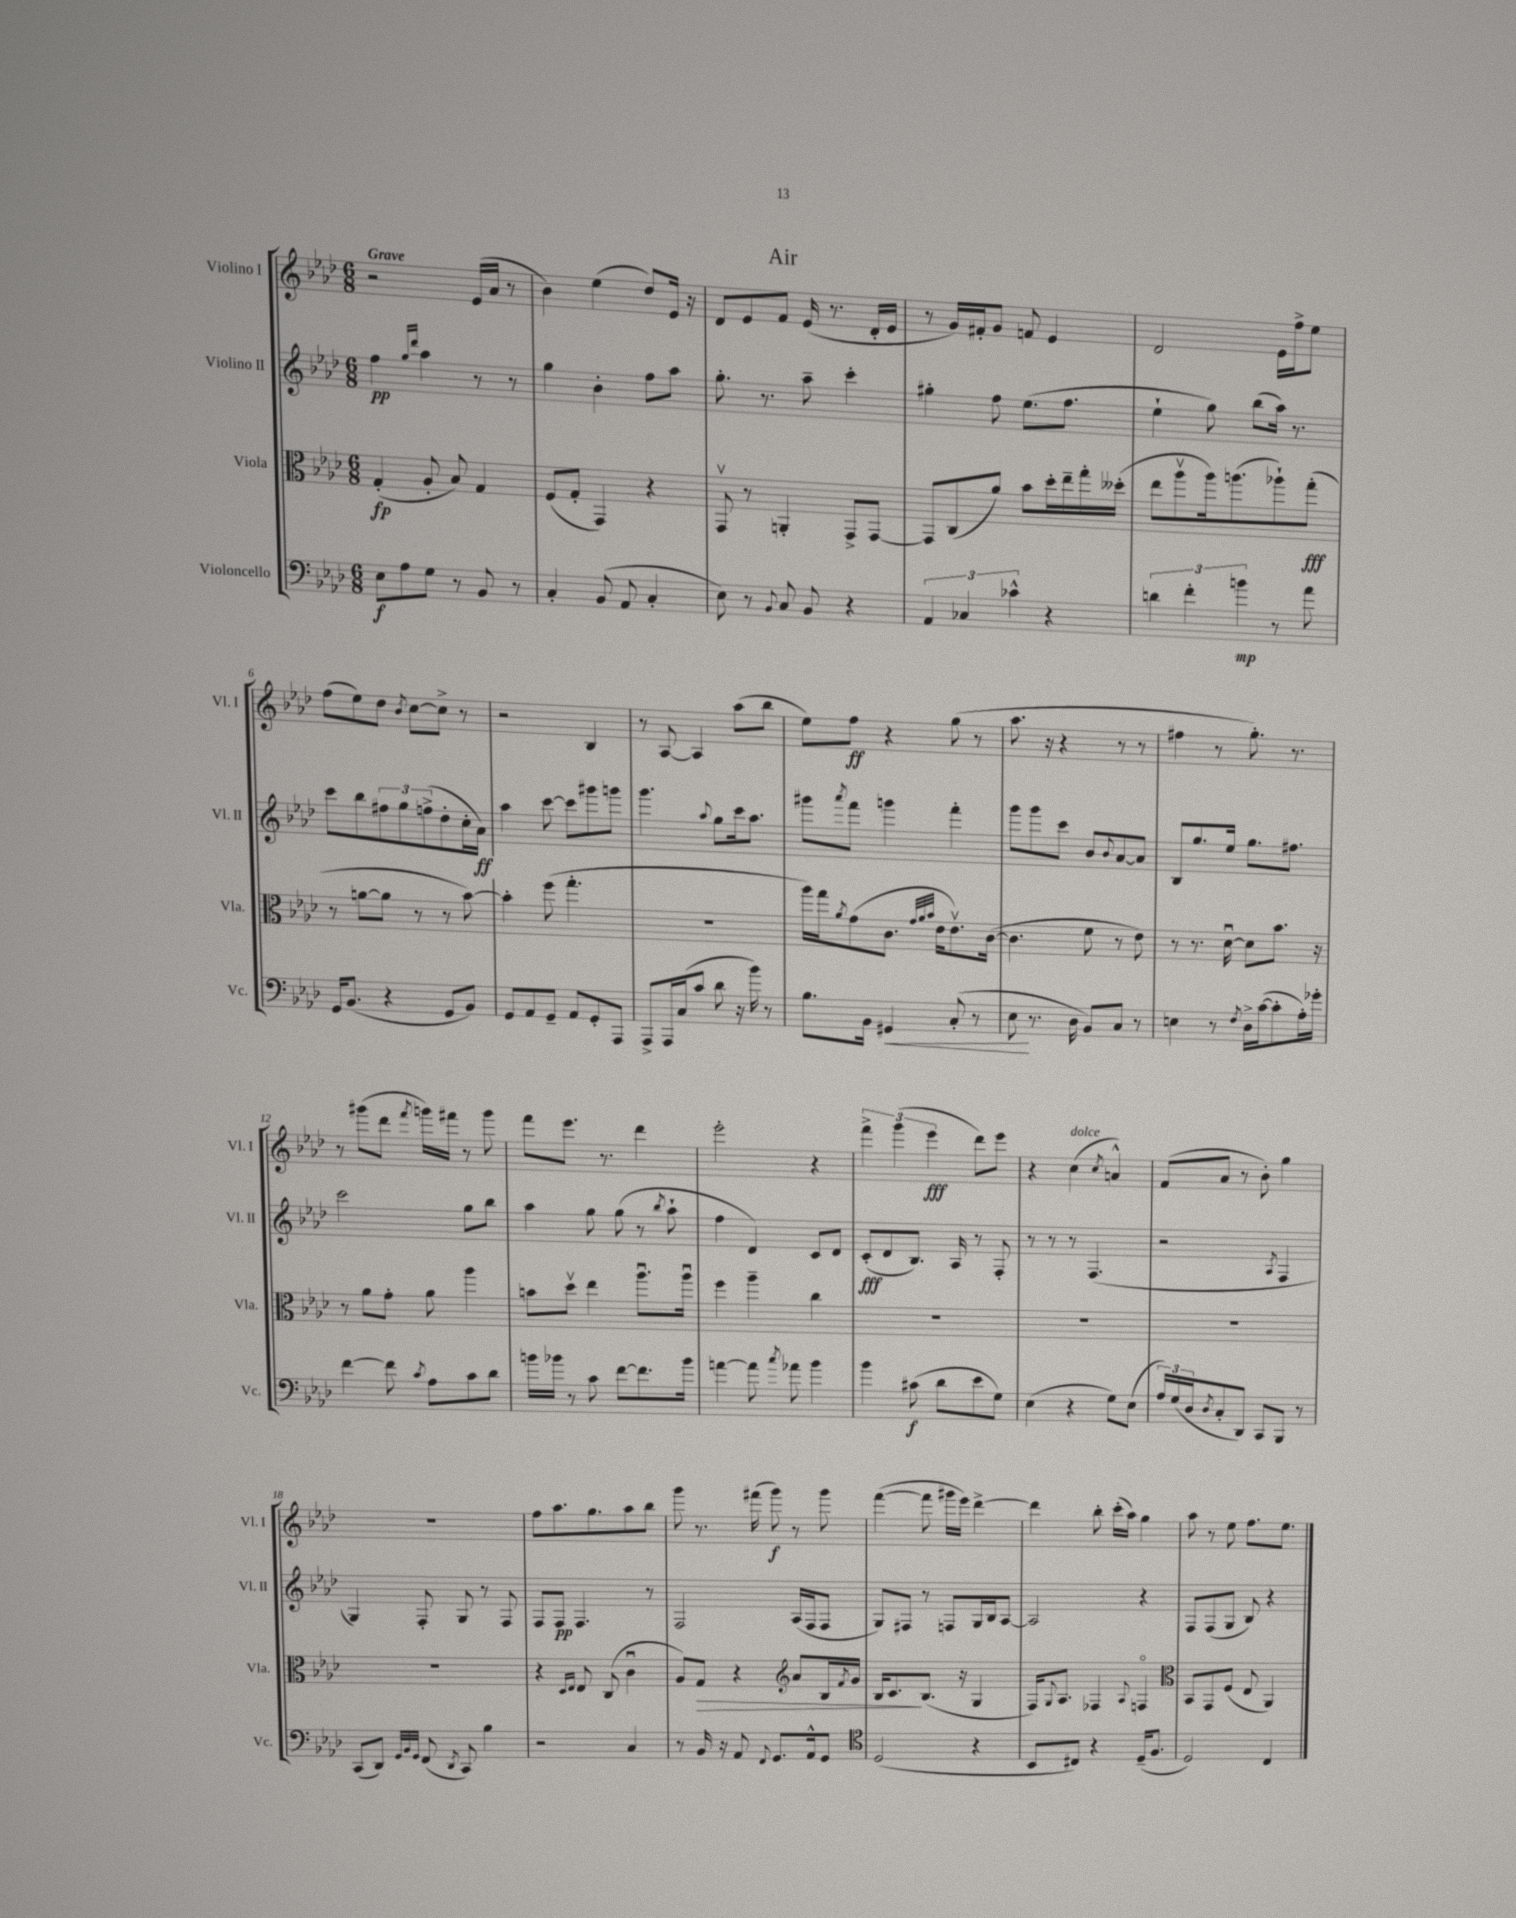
\header { title = "Air" }
<<
\new StaffGroup <<
\new Staff = "s0" \with { instrumentName = "Violino I" shortInstrumentName = "Vl. I" } {
    \clef treble \key aes \major \numericTimeSignature \time 6/8 \tempo "Grave"
    r2 ees'16( aes'16 r8 |
    bes'4) ees''4( des''8) ees'16 r16 |
    des'8 ees'8 f'8 ees'16( r8. des'16-. ees'16 |
    r8 g'16) fis'16-. g'8 f'8 ees'4 |
    des'2 ees'16 f''16-> ees''8 |
    f''8( ees''8) des''8 \acciaccatura { bes'8 } c''8~ c''8-> r8 |
    r2 bes4 |
    r8 aes8~ aes4 aes''8( bes''8 |
    ees''8) f''8\ff r4 g''8( r8 |
    aes''8. r16 r4 r8 r8 |
    fis''4 r8 g''8.-.) r8. |
    r8 gis'''8( des'''8 \acciaccatura { f'''8 } g'''16) fis'''16 r8 g'''8 |
    f'''8 ees'''8. r8. des'''4 |
    ees'''2-. r4 |
    \tuplet 3/2 { f'''4-> g'''4( ees'''4\fff } des'''8) ees'''8 |
    r4 c''4^\markup { \italic "dolce" }( \acciaccatura { c''8 } a'4-^) |
    f'8( aes'8 r8 bes'8-.) g''4 |
    R2. |
    f''8 aes''8. g''8. aes''8 bes''8 |
    g'''8 r8. fis'''16( g'''8\f) r8 g'''8 |
    f'''4~( f'''8 gis'''16 ees'''16) des'''4~-> |
    des'''4 bes''8-. c'''16-.( aes''16) g''4 |
    aes''8 r8 ees''8 f''8. ees''8. \bar "|." |
}
\new Staff = "s1" \with { instrumentName = "Violino II" shortInstrumentName = "Vl. II" } {
    \clef treble \key aes \major \numericTimeSignature \time 6/8
    f''4\pp \grace { g''16 des'''16 } aes''4 r8 r8 |
    g''4 bes'4-. f''8 aes''8 |
    g''8.-. r8. aes''8-- c'''4-. |
    gis''4-. f''8 ees''8.( f''8. |
    ees''4-! g''8) bes''8( aes''16) r8. |
    c'''8 bes''8 \tuplet 3/2 { fis''8 g''8 f''8->( } des''8-. c''16-. aes'16\ff) |
    aes''4 c'''8~ c'''8 gis'''8 g'''8 |
    g'''4. \appoggiatura { aes''8 } g''8 c'''16 aes''8. |
    gis'''8 \acciaccatura { aes'''8 } f'''8 g'''4 f'''4-. |
    g'''8 g'''8 c'''8 bes'8 \appoggiatura { bes'8 } aes'8~ aes'8 |
    bes8 g''8. ees''16 g''8. fis''8. |
    c'''2 g''8 bes''8 |
    aes''4 g''8 g''8( r8 \acciaccatura { bes''8 } aes''8-! |
    f''4 des'4) c'8 des'8 |
    c'8-.\fff( des'8 bes8.) aes16 r8 f8-. |
    r8 r8 r8 f4.( |
    r2 \acciaccatura { aes8 } f4 |
    g4) f8-. g8 r8 f8 |
    f8 f8\pp f4. r8 |
    f2 aes16( f16 f8 |
    g8) fis8 r8 f8 g16 bes16 aes8~ |
    aes2 r4 |
    f8 f8( g8 bes8) r4 \bar "|." |
}
\new Staff = "s2" \with { instrumentName = "Viola" shortInstrumentName = "Vla." } {
    \clef alto \key aes \major \numericTimeSignature \time 6/8
    g4-.\fp( aes8-. bes8) g4 |
    f8( g8-. g,4) r4 |
    g,8\upbow r8 a,4-. g,8-> g,8~ |
    g,8 c8( aes'8) bes'8 des''16-. ees''16-- g''16-. deses''16-.( |
    ees''8 aes''8\upbow aes''16) a''8.( aes''8-!) g''8-.\fff( |
    r8 a'8~ a'8 r8 r8 bes'8~) |
    bes'4-. f''8( g''4.-. |
    R2. |
    aes''16) g''16 \acciaccatura { aes'8 } g'8( c'8. \grace { g'32 aes'32 bes'32 } ees'16 ees'8.\upbow) c'16~( |
    c'4. f'8 r8 ees'8) |
    r8 r8. des'16~\downbow des'8 bes'8. r16 |
    r8 aes'8 g'8-. aes'8 aes''4 |
    b'8 des''8\upbow ees''4 aes''8.\downbow aes''16\downbow |
    f''4 aes''4-- c''4 |
    R2. |
    R2. |
    R2. |
    R2. |
    r4 \grace { des16 ees16 } ees8 c8( c'4\downbow |
    aes8) g8\> r4 \clef treble aes'8 bes16 \acciaccatura { f'8 } g'16 |
    bes16 c'8.\! bes8.( r16 g4 |
    f16) \appoggiatura { g8 } aes8. fes4 \appoggiatura { aes8 } f4\flageolet |
    \clef alto bes,8 g,8 f8( ees8 aes,4) \bar "|." |
}
\new Staff = "s3" \with { instrumentName = "Violoncello" shortInstrumentName = "Vc." } {
    \clef bass \key aes \major \numericTimeSignature \time 6/8
    ees8\f aes8 g8 r8 bes,8 r8 |
    c4-. bes,8( aes,8 c4-. |
    ees8) r8 \appoggiatura { bes,8 } c8 bes,8 r4 |
    \tuplet 3/2 { aes,4 ces4 ces'4-^ } r4 |
    \tuplet 3/2 { d'4 f'4-. b'4\mp } r8 aes'8 |
    g,16 bes,8.( r4 g,8 bes,8) |
    g,8 aes,8 g,8-- aes,8 g,8-. aes,,8 |
    aes,,8-> aes,,16 c16( c'8 des'8 r16 bes'16) r8 |
    bes8. bes,16 gis,4\< c8-.( r8 |
    ees8\! r8. des16 bes,8) c8 r8 |
    e4 r8 \acciaccatura { f8 } des16-> c'16~( c'8-. aes16-.) ges'16-. |
    f'4~ f'8 \acciaccatura { c'8 } aes8 c'8 des'8 |
    b'16 bes'16 r8 c'8 f'8~ f'8. bes'16 |
    a'4~ a'8 \acciaccatura { c''8 } aes'8 bes'4 |
    bes'4 cis'8\f( des'8 ees'8 g8) |
    ees4( r4 g8) ees8( |
    \tuplet 3/2 { aes16) g16( des16 } \acciaccatura { des8 } c8-. des,8) c,8 bes,,8 r8 |
    c,8( des,8) \grace { g,32 bes,32 g,32 } f,8( \acciaccatura { des,8 } c,8) bes4 |
    r2 c4 |
    r8 bes,16 r16 aes,8 \appoggiatura { f,8 } g,8. aes,16-^ g,8 |
    \clef tenor des2( r4 |
    bes,8 cis8) r4 des16--( f8. |
    des2) c4 \bar "|." |
}
>>
>>
